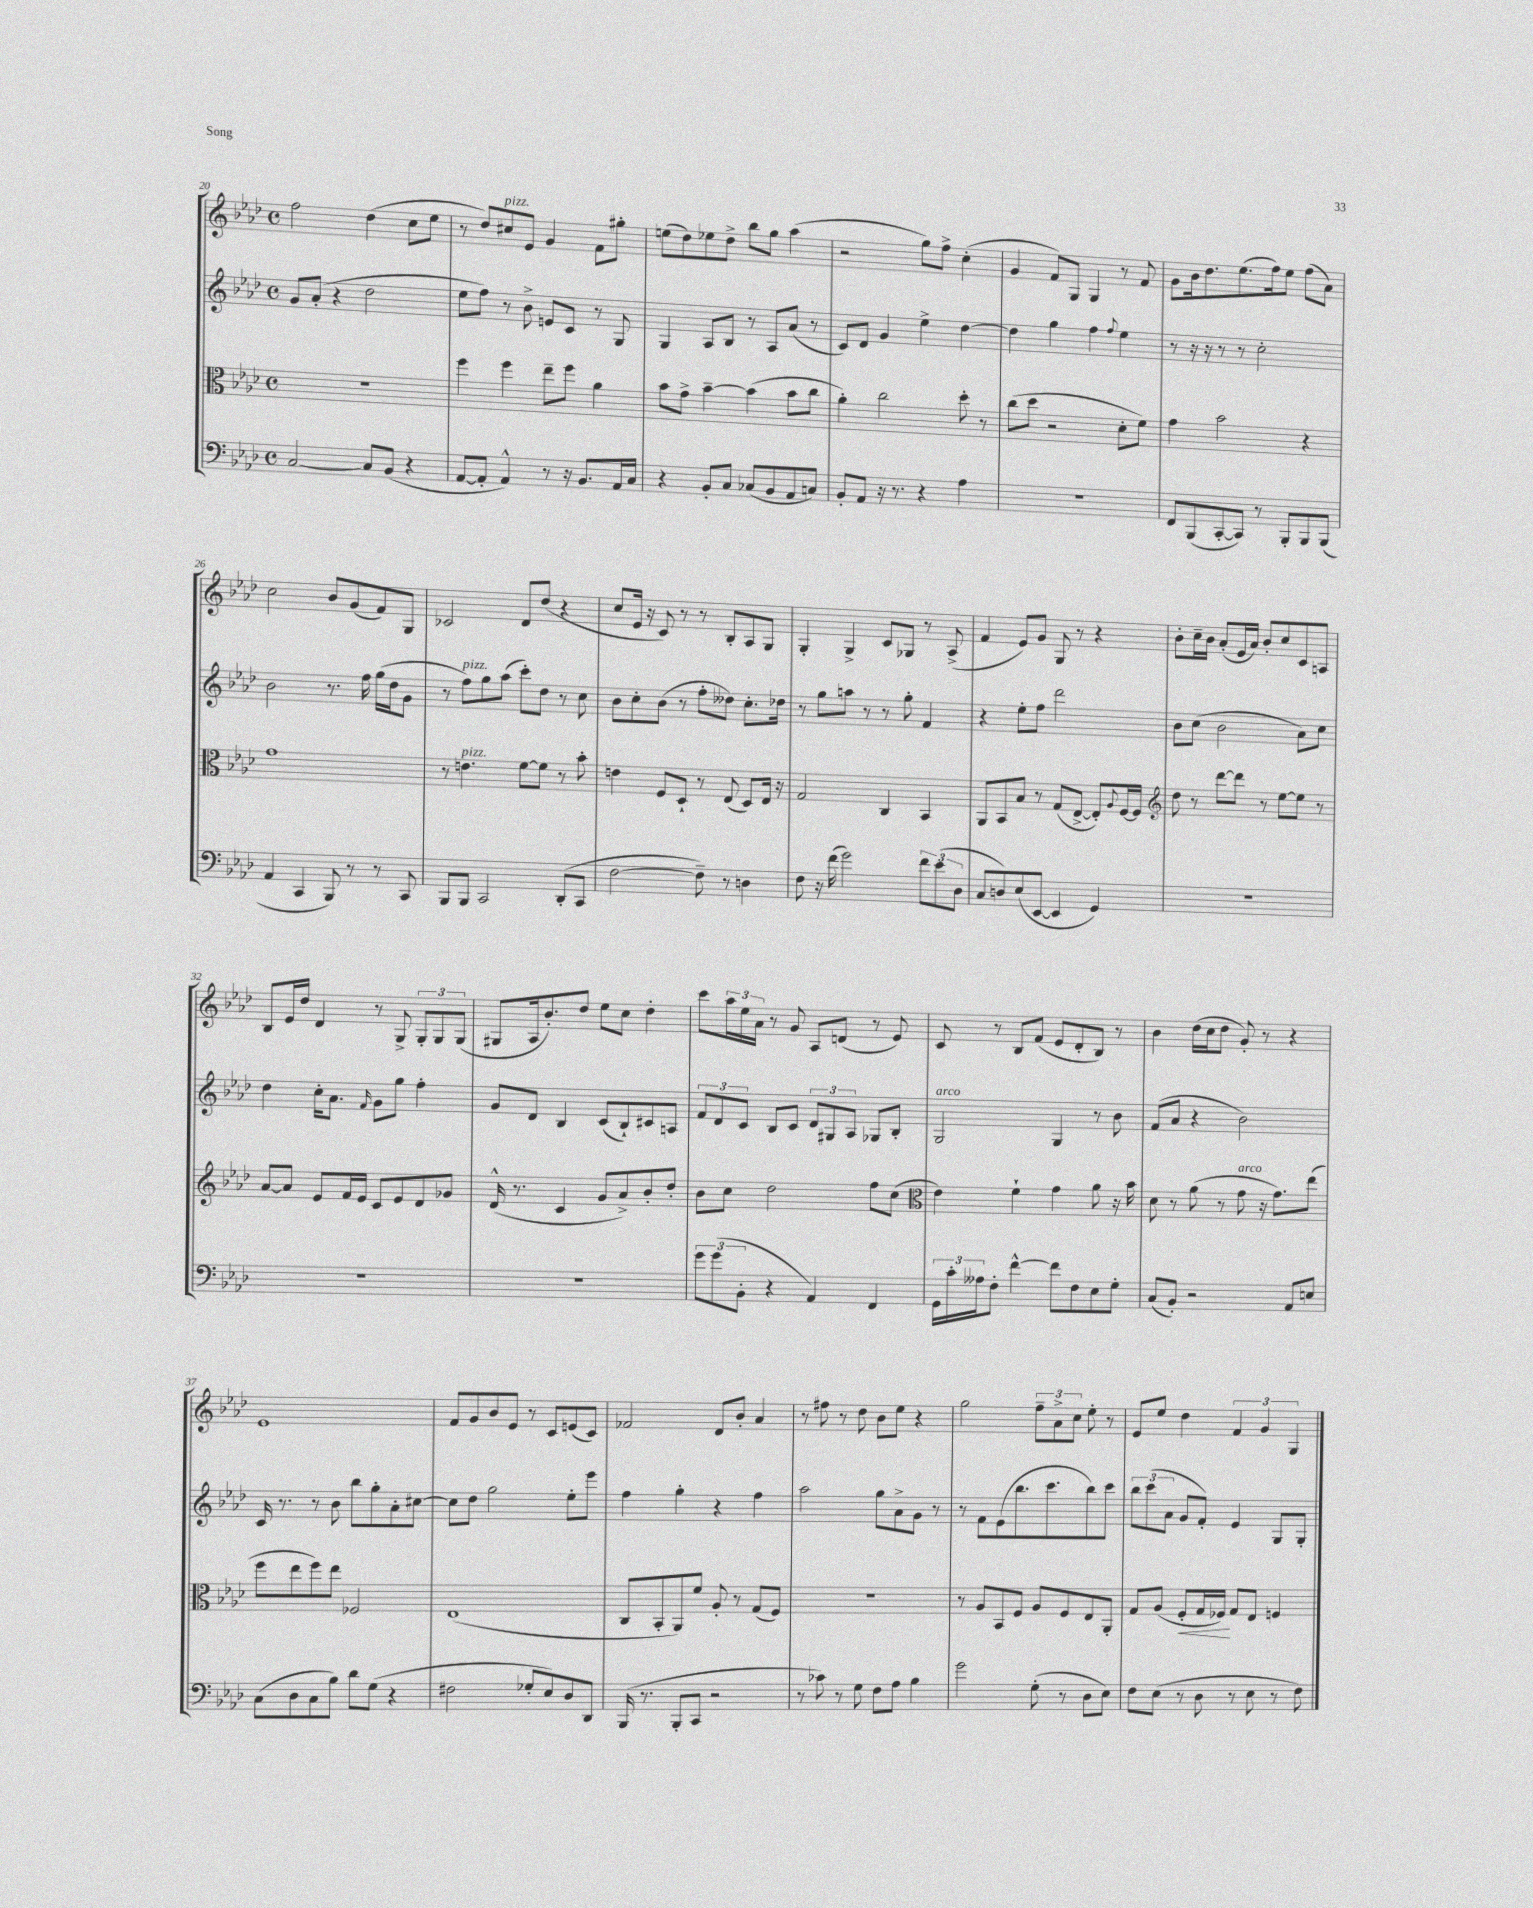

**kern	**kern	**kern	**kern
*staff4	*staff3	*staff2	*staff1
*clefF4	*clefC3	*clefG2	*clefG2
*k[b-e-a-d-]	*k[b-e-a-d-]	*k[b-e-a-d-]	*k[b-e-a-d-]
*M4/4	*M4/4	*M4/4	*M4/4
*met(c)	*met(c)	*met(c)	*met(c)
[2C/	1r	8g/L	2ff\
.	.	(8a-'/J	.
.	.	4r	.
8C/]L	.	2dd-\	(4dd-\
(8BB-/J	.	.	.
4r	.	.	8cc\L
.	.	.	8ee-\J
=	=	=	=
[8AA-/L	4ff\	8ee-\L	8r
8AA-'/]J	.	8ff\J)	8dd-/L)
4AA-^^/)	4ff\	8r	8cc#/
.	.	8b-^\	8e-/J
8r	8ee-~\L	8e/L	4g/
16r	8ff\J	8c/J	.
8.BB-/L	.	.	.
.	4a-\	8r	8f\L
16AA-/L	.	8G/	8gg#'\J
16C/JJ	.	.	.
=	=	=	=
4r	8b-\L	4G/	(8ee\L
.	8g^\J	.	8dd-\)
8BB-'/L	[4b-~\	8A-/L	8ee-\
8C/J	.	8B-/J	8dd-^\J
(8C-/L	(4b-\]	8r	8bb-\L
8BB-/	.	8A-/L	8gg\J
8AA-/	8b-\L	(8a-/J	(4aa-\
8C/J)	8cc\J	8r	.
=	=	=	=
8BB-'/L	4a-'\)	8c/L)	2r
8AA-/J	.	8d-/J	.
16r	2cc\	4g/	.
8.r	.	.	.
4r	.	4ee-^\	8gg\L)
.	.	.	8ff^\J
4A-\	8dd-'\	[4dd-\	(4cc'\
.	8r	.	.
=	=	=	=
1r	(8cc\L	4dd-\]	4g/
.	8dd-\J	.	.
.	2r	4gg\	8f/L)
.	.	.	8G/J
.	.	4ff\	4G/
.	.	8qqff/	.
.	8d-'\L	4ee-\	8r
.	8f\J)	.	8f/
=	=	=	=
8FF/L	4g\	8r	8g\L
(8BBB-/	.	16r	16b-\k
.	.	16r	8.dd-\
[8CC'/	2b-\	8r	.
8CC/]J)	.	8r	(8.ee-\
8r	.	2cc'\	.
.	.	.	16ff\k)
8BBB-'/L	.	.	8ee-\J
8BBB-/	4r	.	(8ff\L
(8BBB-/J	.	.	8a-\J)
=	=	=	=
4AA-/	1g	2b-\	2cc\
4CC/	.	.	.
8BBB-/)	.	8.r	8b-/L
8r	.	.	(8g/
.	.	16ff\	.
8r	.	(16gg\LL	8f/)
.	.	16dd-\J	.
8CC/	.	8g\J	8G/J
=	=	=	=
8BBB-/L	8r	8r	2c-/
8BBB-/J	4.e\	8ff\L)	.
2CC/	.	8gg\	.
.	.	(8aa-\J	.
.	[8f\L	8ccc'\L)	8d-/L
.	8f\]J	8dd-\J	(8dd-/J
(8DD-'/L	8r	8r	4r
8CC/J	8b-'\	8cc\	.
=	=	=	=
[2F\	4e\	8b-\L	8cc/L
.	.	8cc'\	16e-/Jk
.	.	.	16r
.	8F/L	(8b-\J	8c/)
.	8D-`/J	8r	8r
8F~\])	8r	8ff'\L	8r
8r	(8E-/	8dd--\J)	8B-'/L
4D\	8D-/L)	8.cc'\L	8A-/
.	16E-/Jk	.	8G/J
.	16r	16dd-\Jk	.
=	=	=	=
8F\	2G/	8r	4G'/
16r	.	8gg\L	.
(16f\	.	.	.
2g\)	.	8aa\J	4G^/
.	.	8r	.
.	4C/	8r	8c/L
.	.	8gg'\	8G-/J
12f\L	4BB-/	4f/	8r
(12e-\	.	.	.
.	.	.	(8A-^/
12D-\J	.	.	.
=	=	=	=
8C/L	8AA-/L	4r	4f/
8D/)	8BB-/	.	.
(8E-/	8B-/J	8ee-'\L	8e-/L)
[8EE-/J	8r	8ff\J	8g/J
4EE-/]	(8G/L	2ddd-\	8G/
.	[8E-^/J	.	8r
4GG/)	8E-'/]L)	.	4r
.	8qqA-/	.	.
.	[16F/L	.	.
.	16F/]JJ	.	.
=	=	=	=
*	*clefG2	*	*
1r	8dd-\	8b-\L	8b-'\L
.	8r	(8cc\J	16cc~\L
.	.	.	16b-\JJ
.	[8ddd-\L	2b-\	(8a-'/L
.	8ddd-\]J	.	16e-/L
.	.	.	16a-/JJ)
.	8r	.	8b-'/L
.	[8ee-\L	.	8cc/
.	8ee-\]J	8a-\L)	8c/
.	8r	8cc\J	8A/J
=	=	=	=
1r	[8a-/L	4dd-\	8B-/L
.	8a-/]J	.	16e-/L
.	.	.	16dd-/JJ
.	8e-/L	16cc'\LK	4d-/
.	.	8.a-\J	.
.	16f/L	.	.
.	16e-/JJ	.	.
.	.	16qqf/	.
.	8c/L	8g\L	8r
.	8e-/	8gg\J	8G^/
.	8d-/	4ff'\	12G'/L
.	.	.	12G/
.	8g-/J	.	.
.	.	.	(12G/J
=	=	=	=
1r	(16d-^^/	8g/L	8G#/L
.	8.r	.	.
.	.	8d-/J	16A-/k
.	.	.	8.b-'/)
.	4c/	4B-/	.
.	.	.	8dd-/J
.	8g/L	(8c/L	8ee-\L
.	8a-^/)	8B-`/)	8cc\J
.	8b-'/	8c#/	4dd-'\
.	8dd-'/J	8A/J	.
=	=	=	=
12g\L	8b-\L	12f/L	8ccc\L
(12g\	.	12d-/	.
.	8cc\J	.	24aa-\L
12BB-'\J	.	12c/J	24ee-\
.	.	.	24a-\JJ
4r	2dd-\	8B-/L	8r
.	.	8c/J	8g/
4AA-/)	.	12d-/L	8A-/L
.	.	12G#/	.
.	.	.	(8d/J
.	.	12A-/J	.
4FF/	8ff\L	8G-/L	8r
.	(8cc\J	8B-'/J	8e-/)
=	=	=	=
*	*clefC3	*	*
24GG\LL	4e-\)	2G/	8c/
24c'\	.	.	.
24A--\J	.	.	.
8F'\J	.	.	8r
[4f^^\	4f`\	.	8B-/L
.	.	.	(8f/J
8f\]L	4g\	4G/	8e-/L
8F\	.	.	8d-'/
8E-\	8a-\	8r	8B-/J)
8G'\J	16r	8b-\	8r
.	16b-\	.	.
=	=	=	=
(8C/L	8d-\	(8f/L	4b-\
8BB-'/J)	8r	8a-/J	.
2r	(8a-\	4r	(16dd-\LL
.	.	.	16cc\J
.	8r	.	8dd-\J
.	8g\	2b-\)	8g'/)
.	16r	.	8r
.	8.g\L)	.	.
8AA-/L	.	.	4r
8E/J	(8ee-\J	.	.
=	=	=	=
(8C\L	8ff\L	16c/	1e-
.	.	8.r	.
8D-\	8ee-\	.	.
8C\	8ff\)	8r	.
8B-\J)	8ee-\J	8b-\	.
8d-\L	2F-/	8bb-\L	.
(8G\J	.	8gg'\	.
4r	.	8a-'\	.
.	.	[8cc#\J	.
=	=	=	=
2F#\	(1E-	8cc#\]L	8f/L
.	.	8dd-\J	8g/
.	.	2gg\	8b-/
.	.	.	8e-/J
8G-'/L	.	.	8r
8E-/)	.	.	8c/L
8D-/	.	8ee-'\L	(8e/
8DD-/J	.	8eee-\J	8c/J)
=	=	=	=
(16BBB-/	8C/L	4ff\	2f-/
8.r	.	.	.
.	8BB-'/	.	.
8BBB-'/L	8AA-/)	4gg'\	.
8CC/J	8f/J	.	.
2r	8A-'/	4r	8d-/L
.	8r	.	8b-'/J
.	(8G/L	4ff\	4a-/
.	8F/J)	.	.
=	=	=	=
8r	1r	2aa-\	8r
8c-\)	.	.	8ff#\
8r	.	.	8r
8G\	.	.	8dd-\
8F\L	.	8gg\L	8b-\L
8A-\J	.	8a-^\	8ee-\J
4B-\	.	8g\J	4r
.	.	8r	.
=	=	=	=
2g\	8r	8r	2gg\
.	8A-/L	8f\L	.
.	8BB-/	(8e-\	.
.	8F/J	8.bb-\	.
(8G'\	8A-/L	.	12ff~\L
.	.	8.ccc\	.
.	.	.	12a-^\
8r	8F/	.	.
.	.	.	12cc\J
8D-\L	8E-/	8bb-\)	8ee-'\
8E-\J)	8AA-'/J	8ccc\J	8r
=	=	=	=
8F\L	8G/L	12bb-\L	8e-/L
.	.	(12ccc\	.
(8E-\J	(8A-/J	.	8ee-/J
.	.	12a-\J	.
8r	8F'/L	8g/L	4dd-\
8D-\	16G/L	8f'/J)	.
.	16F-/JJ)	.	.
8r	8G/L	4e-/	6f/
8E-\	8E-/J	.	.
.	.	.	6g/
8r	4F/	8G/L	.
.	.	.	6G/
8F\)	.	8G'/J	.
==	==	==	==
*-	*-	*-	*-
